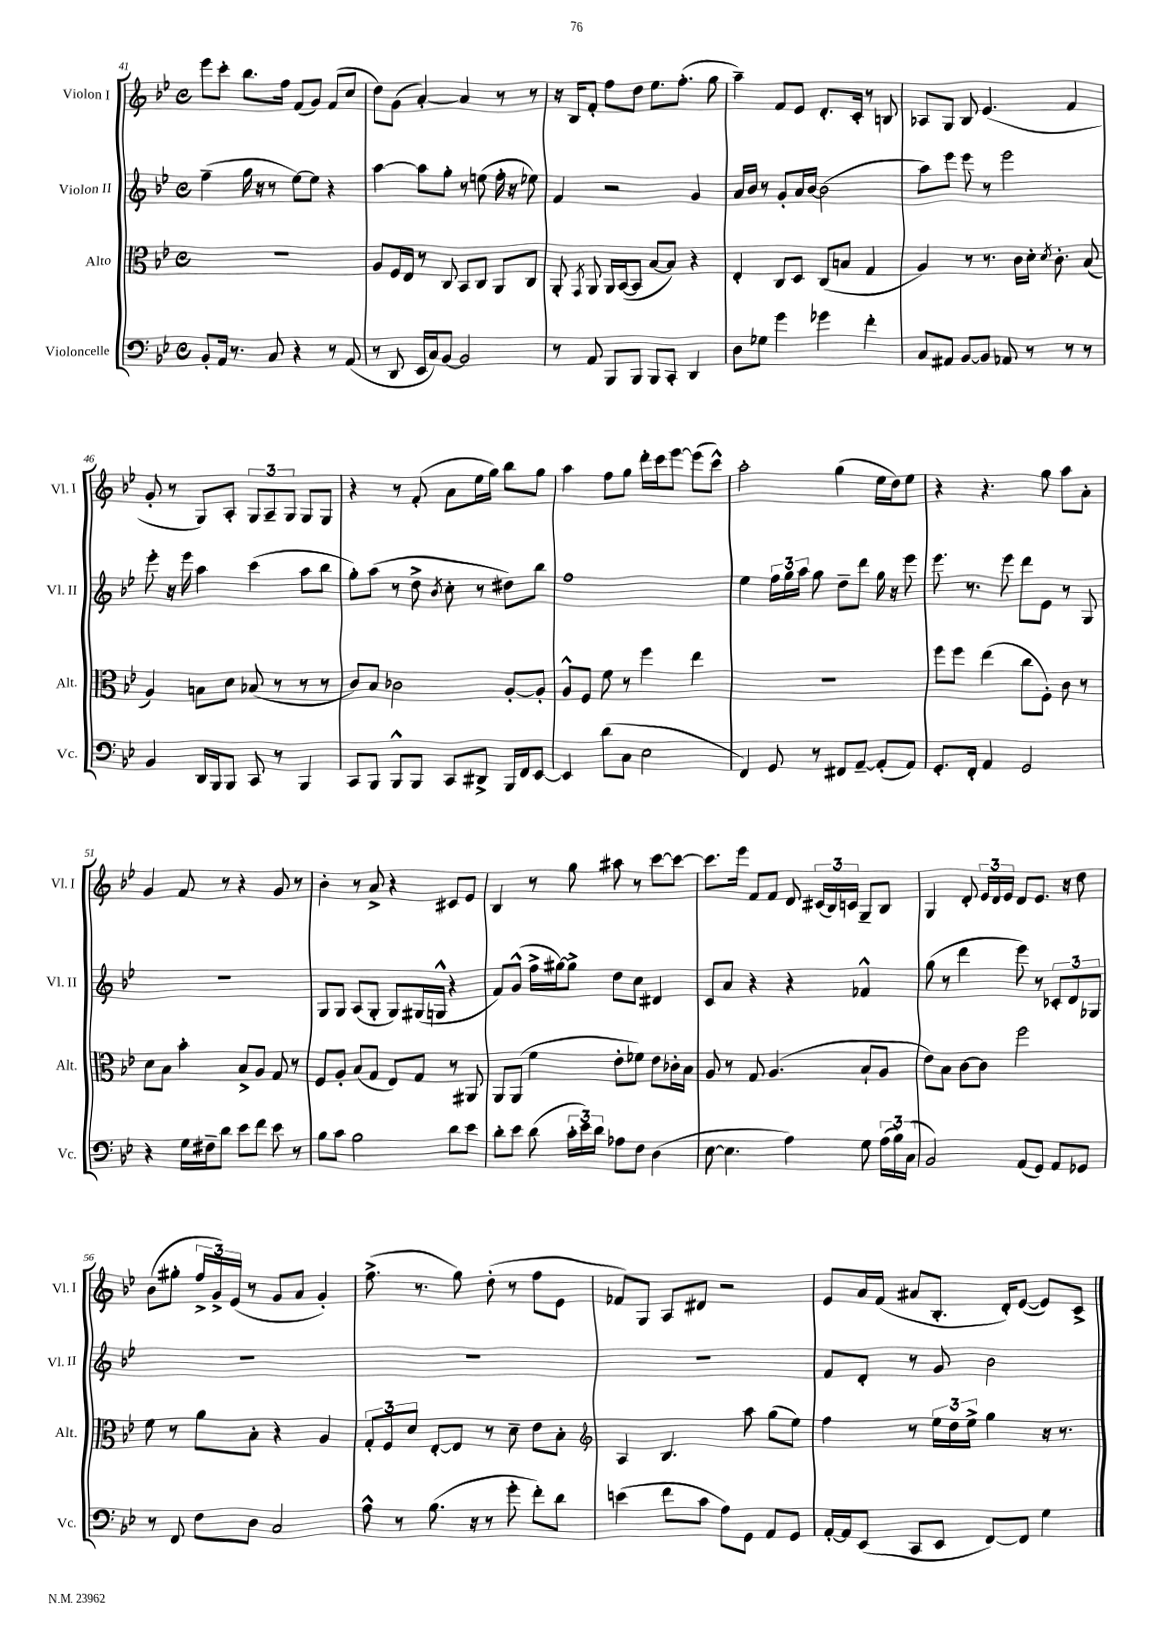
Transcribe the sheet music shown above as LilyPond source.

<<
\new StaffGroup <<
\new Staff = "s0" \with { instrumentName = "Violon I" shortInstrumentName = "Vl. I" } {
    \clef treble \key bes \major \defaultTimeSignature \time 4/4
    \autoBeamOff ees'''8[ c'''8]-. bes''8.[ f''16] f'8[( g'8]) f'8[( c''8] |
    d''8[) g'8]( a'4~-.) a'4 r8 r8 |
    r16 bes16[ f'8]-. f''8[ d''8] ees''8.[ f''8.]-.( g''8 |
    a''4--) f'8[ ees'8] d'8.[-. c'16]-. r8 b8 |
    aes8[ g8] bes8 ees'4.( f'4 |
    g'8-. r8 g8[) a8]-. \tuplet 3/2 { g8[ a8-- g8] } g8[ g8] |
    r4 r8 f'8-.( a'8[ ees''16 g''16]) bes''8[ g''8] |
    a''4 f''8[ g''8] d'''16[-. c'''16 ees'''8]~ ees'''8[( c'''8]-^) |
    a''2-. g''4( ees''16[ d''16) ees''8] |
    r4 r4. g''8 a''8[ a'8]-. |
    g'4 f'8 r8 r4 g'8 r8 |
    bes'4-. r8 a'8-> r4 cis'8[ ees'8] |
    bes4 r8 g''8 ais''8 r8 c'''8[~ c'''8]~ |
    c'''8.[ ees'''16] f'8[ f'8] d'8 \tuplet 3/2 { cis'16[( bes16) c'16] } g8[-- bes8] |
    g4 d'8-. \tuplet 3/2 { ees'16[ d'16 ees'16] } d'8[ ees'8.] r16 d''8 |
    bes'8[( gis''8]-. \tuplet 3/2 { f''16[-> g'16->) ees'16]( } r8 g'8[ a'8] g'4-.) |
    f''8.->( r8. g''8) d''8-.( r8 f''8[ ees'8] |
    fes'8[) g8] a8[ dis'8] r2 |
    ees'8[ a'16 f'16]( ais'8[ bes8.]-. d'16[-.) ees'8]~( ees'8[) c'8]-> \bar "|." |
}
\new Staff = "s1" \with { instrumentName = "Violon II" shortInstrumentName = "Vl. II" } {
    \clef treble \key bes \major \defaultTimeSignature \time 4/4
    \autoBeamOff f''4--( g''16 r16 r8 ees''8[~) ees''8] r4 |
    a''4~ a''8[ g''8]-. r8 e''8( f''16-. r16 ees''8) |
    f'4 r2 g'4 |
    a'16[ bes'16] r8 g'8[-. a'16 bes'16]~ bes'2( |
    a''8[) ees'''8] ees'''8 r8 ees'''2 |
    ees'''8-. r16 ees'''16 a''4 c'''4( a''8[ bes''8] |
    g''8[-.) a''8]( r8 d''8-> \acciaccatura { bes'8 } c''8-. r8 dis''8[) bes''8] |
    f''1 |
    ees''4 \tuplet 3/2 { f''16[ g''16 a''16] } g''8 d''8[-- d'''8] g''16 r16 ees'''8 |
    ees'''8. r8. ees'''8 d'''8[ ees'8] r8 g8 |
    R1 |
    g8[ g8] a8[( g8]-. g8[) gis16( g16]-^ r4 |
    f'8[) g'8]-^( f''16[-> gis''16~) gis''8]-> d''8[ c''8] dis'4 |
    c'8[ a'8] r4 r4 fes'4-^ |
    g''8( r8 d'''4 ees'''8) r8 \tuplet 3/2 { ces'8[-. d'8 ges8] } |
    R1 |
    R1 |
    R1 |
    f'8[ d'8]-. r8 g'8 bes'2 \bar "|." |
}
\new Staff = "s2" \with { instrumentName = "Alto" shortInstrumentName = "Alt." } {
    \clef alto \key bes \major \defaultTimeSignature \time 4/4
    \autoBeamOff r1 |
    a8[ f16 ees16] r8 c8 bes,8[ c8] a,8[ c8] |
    a,8-. \acciaccatura { g,8 } a,8 a,16[ bes,16~( bes,8] bes8[~ bes8]) r4 |
    ees4-. c8[ d8] c8[( b8] g4 |
    a4) r8 r8. c'16[ d'16]-. \acciaccatura { d'8 } c'8.-. bes8( |
    a4) b8[ d'8] bes8( r8 r8 r8 |
    c'8[) bes8] ces'2 a8[~-. a8]-. |
    a8[-^ f8] f'8 r8 f''4 ees''4 |
    R1 |
    f''8[ f''8] ees''4( c''8[ f8]-.) c'8 r8 |
    d'8[ bes8] bes'4-. bes8[-> a8] g8 r8 |
    f8[ a8]-. bes8[( g8] ees8[) g8] r8 ais,8 |
    a,8[ a,8]( f'4 ees'8[-. fes'8]) ees'8[ ces'16-. bes16] |
    a8 r8 g8 a4.( bes8[-! a8] |
    ees'8[) bes8] c'8[~ c'8] f''2 |
    f'8 r8 a'8[ bes8]-. r4 a4 |
    \tuplet 3/2 { g8[-. f8 d'8] } ees8[~-. ees8] r8 d'8-- ees'8[ bes8]-. |
    \clef treble a4 bes4. a''8 g''8[( ees''8]) |
    f''4 r8 \tuplet 3/2 { ees''16[ d''16 ees''16]-> } g''4 r16 r8. \bar "|." |
}
\new Staff = "s3" \with { instrumentName = "Violoncelle" shortInstrumentName = "Vc." } {
    \clef bass \key bes \major \defaultTimeSignature \time 4/4
    \autoBeamOff bes,8[-. a,16] r8. c8 r4 r8 a,8( |
    r8 d,8 ees,16[ c16) bes,8]~ bes,2 |
    r8 a,8 bes,,8[ bes,,8] bes,,8[ c,8]-. d,4 |
    d8[ ges8] g'4 ges'4 f'4-. |
    c8[ ais,8] bes,8[~ bes,8] aes,8 r8 r8 r8 |
    bes,4 d,16[ bes,,16 bes,,8] c,8 r8 bes,,4 |
    c,8[ bes,,8] bes,,8[-^ bes,,8] c,8[ dis,8]-> bes,,16[ f,16 ees,8]~ |
    ees,4 d'8[( c8] ees2 |
    f,4) g,8 r8 fis,8[ a,8]~-- a,8[-.( a,8]) |
    g,8.[-. f,16]-. a,4 g,2 |
    r4 g16[ fis16-- d'8] ees'8[ f'8] ees'8 r8 |
    bes8[ c'8] bes2 d'8[ ees'8] |
    d'8[-. ees'8] d'8( \tuplet 3/2 { c'16[-. ees'16) d'16] } aes8[ f8] d4( |
    ees8~ ees4. a4) g8 \tuplet 3/2 { a16[( bes16) c16]( } |
    bes,2) a,8[( g,8]) a,8[ ges,8] |
    r8 f,8 f8[ d8] c2 |
    a8-^ r8 bes8.( r16 r8 g'8-. f'8[-.) d'8] |
    e'4( f'8[ c'8] a8[) g,8] a,8[ g,8] |
    a,16[~-. a,16 ees,8]( c,8[ ees,8] f,8[~) f,8] g4 \bar "|." |
}
>>
>>
\layout { \context { \Score currentBarNumber = #41 } }
